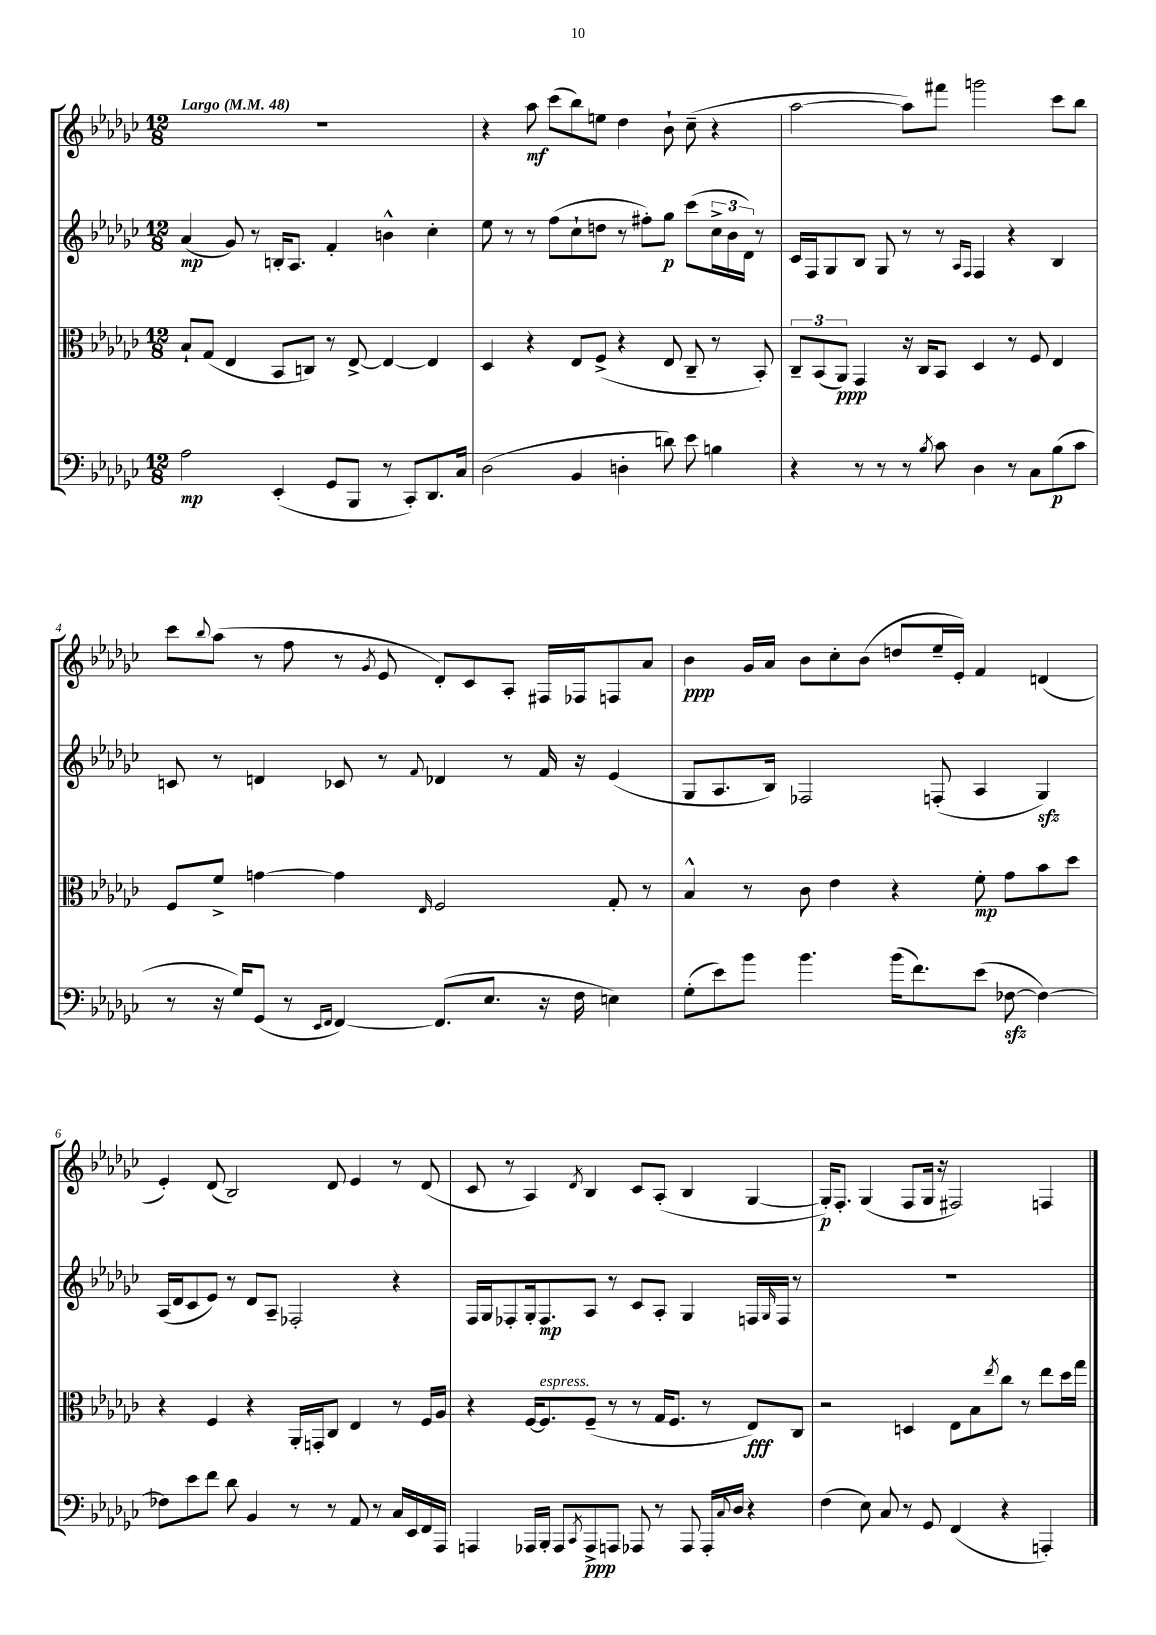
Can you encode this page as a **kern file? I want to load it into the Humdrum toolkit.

**kern	**dynam	**kern	**dynam	**kern	**dynam	**kern	**dynam
*part4	*part4	*part3	*part3	*part2	*part2	*part1	*part1
*staff4	*staff4	*staff3	*staff3	*staff2	*staff2	*staff1	*staff1
*clefF4	*	*clefC3	*	*clefG2	*	*clefG2	*
*k[b-e-a-d-g-c-]	*	*k[b-e-a-d-g-c-]	*	*k[b-e-a-d-g-c-]	*	*k[b-e-a-d-g-c-]	*
*M12/8	*	*M12/8	*	*M12/8	*	*M12/8	*
*MM48	*	*MM48	*	*MM48	*	*MM48	*
=1	=1	=1	=1	=1	=1	=1	=1
!	!	!	!	!	!	!LO:TX:a:B:t=Largo	!
2A-\	mp	8B-`/L	.	(4a-/	mp	1.r	.
.	.	(8G-/J	.	.	.	.	.
.	.	4E-/	.	8g-/)	.	.	.
.	.	.	.	8r	.	.	.
(4EE-'/	.	8BB-/L	.	16Bn'/KL	.	.	.
.	.	.	.	8.A-/J	.	.	.
.	.	8Cn/J)	.	.	.	.	.
8GG-/L	.	8r	.	4f'/	.	.	.
8BBB-/J	.	[8E-^/	.	.	.	.	.
8r	.	4E-/_	.	4bn^^\	.	.	.
8CC-'/L)	.	.	.	.	.	.	.
8.DD-/	.	4E-/]	.	4cc-'\	.	.	.
16C-/Jk	.	.	.	.	.	.	.
=2	=2	=2	=2	=2	=2	=2	=2
(2D-\	.	4D-/	.	8ee-\	.	4r	.
.	.	.	.	8r	.	.	.
.	.	4r	.	8r	.	8aa-\	mf
.	.	.	.	(8ff\L	.	(8ccc-\L	.
4BB-/	.	8E-/L	.	8cc-`\	.	8bb-\)	.
.	.	(8F^/J	.	8ddn\J	.	8een\J	.
4Dn'\	.	4r	.	8r	.	4dd-\	.
.	.	.	.	8ff#X'\L)	.	.	.
8dn\)	.	8E-/	.	8gg-\J	p	8b-`\	.
8e-\	.	8C-~/	.	(8ccc-\L	.	(8cc-~\	.
4Bn\	.	8r	.	24cc-^\L	.	4r	.
.	.	.	.	24b-\	.	.	.
.	.	.	.	24d-\JJ)	.	.	.
.	.	8BB-'/)	.	8r	.	.	.
=3	=3	=3	=3	=3	=3	=3	=3
4r	.	12C-~/L	.	16c-/LL	.	[2aa-\	.
.	.	.	.	16F/J	.	.	.
.	.	(12BB-/	.	.	.	.	.
.	.	.	.	8G-/	.	.	.
.	.	12AA-/J)	ppp	.	.	.	.
8r	.	4GG-/	.	8B-/J	.	.	.
8r	.	.	.	8G-/	.	.	.
8r	.	16r	.	8r	.	8aa-\L])	.
.	.	16C-/KL	.	.	.	.	.
8qB-/	.	.	.	.	.	.	.
8c-\	.	8BB-/J	.	8r	.	8fff#X\J	.
.	.	.	.	16qqA-/LL	.	.	.
.	.	.	.	16qqF/JJ	.	.	.
4D-\	.	4D-/	.	4F/	.	2gggn\	.
8r	.	8r	.	4r	.	.	.
8C-\L	.	8F/	.	.	.	.	.
(8B-\	p	4E-/	.	4B-/	.	8ccc-\L	.
8c-\J	.	.	.	.	.	8bb-\J	.
!!LO:LB:g=z
=4	=4	=4	=4	=4	=4	=4	=4
8r	.	8F/L	.	8cn/	.	8ccc-\L	.
.	.	.	.	.	.	8qqbb-/	.
16r	.	8f^/J	.	8r	.	(8aa-\J	.
16G-/KL)	.	.	.	.	.	.	.
(8GG-/J	.	[4gn\	.	4dn/	.	8r	.
8r	.	.	.	.	.	8ff\	.
16qqEE-/LL	.	.	.	.	.	.	.
16qqFF/JJ	.	.	.	.	.	.	.
[4FF/)	.	4g\]	.	8c-X/	.	8r	.
.	.	.	.	.	.	8qg-/	.
.	.	.	.	8r	.	8e-/	.
.	.	16qqE-/	.	8qqf/	.	.	.
(8.FF/L]	.	2F/	.	4d-X/	.	8d-'/L)	.
.	.	.	.	.	.	8c-/	.
8.E-/J	.	.	.	.	.	.	.
.	.	.	.	8r	.	8A-'/J	.
16r	.	.	.	16f/	.	16F#X/LL	.
16F\	.	.	.	16r	.	16F-X/J	.
4En\)	.	8G-'/	.	(4e-/	.	8Fn/	.
.	.	8r	.	.	.	8a-/J	.
=5	=5	=5	=5	=5	=5	=5	=5
(8G-'\L	.	4B-^^/	.	8G-/L	.	4b-\	ppp
8e-\)	.	.	.	8.A-/	.	.	.
8b-\J	.	8r	.	.	.	16g-/LL	.
.	.	.	.	16B-/Jk)	.	16a-/JJ	.
4.b-\	.	8c-\	.	2F-X/	.	8b-\L	.
.	.	4e-\	.	.	.	8cc-'\	.
.	.	.	.	.	.	(8b-\J	.
(16b-\KL	.	4r	.	.	.	8ddn/L	.
8.f\)	.	.	.	.	.	.	.
.	.	.	.	(8Fn'/	.	16ee-~/L	.
.	.	.	.	.	.	16e-'/JJ)	.
(8e-\J	.	8f'\	mp	4A-/	.	4f/	.
[8F-Xzz\	.	8g-\L	.	.	.	.	.
4F-\_)	.	8b-\	.	4G-zz/)	.	(4dn/	.
.	.	8dd-\J	.	.	.	.	.
!!LO:LB:g=z
=6	=6	=6	=6	=6	=6	=6	=6
8F-X\L]	.	4r	.	(16A-/LL	.	4e-'/)	.
.	.	.	.	16d-/J	.	.	.
8e-\	.	.	.	8c-/	.	.	.
8f\J	.	4F/	.	8e-/J)	.	(8d-/	.
8d-\	.	.	.	8r	.	2B-/)	.
4BB-/	.	4r	.	8d-/L	.	.	.
.	.	.	.	8A-~/J	.	.	.
8r	.	16AA-'/LL	.	2F-X'/	.	.	.
.	.	16GGn'/J	.	.	.	.	.
8r	.	8C-/J	.	.	.	8d-/	.
8AA-/	.	4E-/	.	.	.	4e-/	.
8r	.	.	.	.	.	.	.
16C-/LL	.	8r	.	4r	.	8r	.
16EE-/	.	.	.	.	.	.	.
16FF/	.	16F/LL	.	.	.	(8d-/	.
16AAA-/JJ	.	16A-/JJ	.	.	.	.	.
=7	=7	=7	=7	=7	=7	=7	=7
4AAAn/	.	4r	.	16F/LL	.	8c-/	.
.	.	.	.	16G-/J	.	.	.
.	.	.	.	8F-X'/	.	8r	.
16AAA-X/LL	.	[16F/KL	.	16G-'/k	.	4A-/)	.
!	!	!LO:TX:a:i:t=espress.	!	!	!	!	!
16BBB-'/JJ	.	8.F/]	.	8.F-/	mp	.	.
8AAA-/L	.	.	.	.	.	.	.
8qCC-/	.	.	.	.	.	8qd-/	.
8AAA-^/	ppp	(8F~/J	.	8A-/J	.	4B-/	.
8AAAn/J	.	8r	.	8r	.	.	.
8AAA-X/	.	8r	.	8c-/L	.	8c-/L	.
8r	.	16G-/KL	.	8A-'/J	.	(8A-'/J	.
.	.	8.F/J	.	.	.	.	.
8AAA-/	.	.	.	4G-/	.	4B-/	.
16AAA-'/LL	.	8r	.	.	.	.	.
8qqC-/	.	.	.	.	.	.	.
16D-/JJ	.	.	.	.	.	.	.
4r	.	8E-/L)	fff	16Fn/LL	.	[4G-/	.
.	.	.	.	16qqG-/	.	.	.
.	.	.	.	16F/JJ	.	.	.
.	.	8C-/J	.	8r	.	.	.
=8	=8	=8	=8	=8	=8	=8	=8
(4F\	.	2r	.	1.r	.	16G-'/KL])	p
.	.	.	.	.	.	8.F'/J	.
8E-\)	.	.	.	.	.	(4G-/	.
8C-/	.	.	.	.	.	.	.
8r	.	4Dn/	.	.	.	8F/L	.
8GG-/	.	.	.	.	.	16G-/Jk	.
.	.	.	.	.	.	16r	.
(4FF/	.	8E-\L	.	.	.	2F#X/)	.
.	.	8B-\	.	.	.	.	.
.	.	8qee-/	.	.	.	.	.
4r	.	8cc-\J	.	.	.	.	.
.	.	8r	.	.	.	.	.
4AAAn'/)	.	8ee-\L	.	.	.	4Fn/	.
.	.	16dd-\L	.	.	.	.	.
.	.	16gg-\JJ	.	.	.	.	.
==	==	==	==	==	==	==	==
*-	*-	*-	*-	*-	*-	*-	*-
